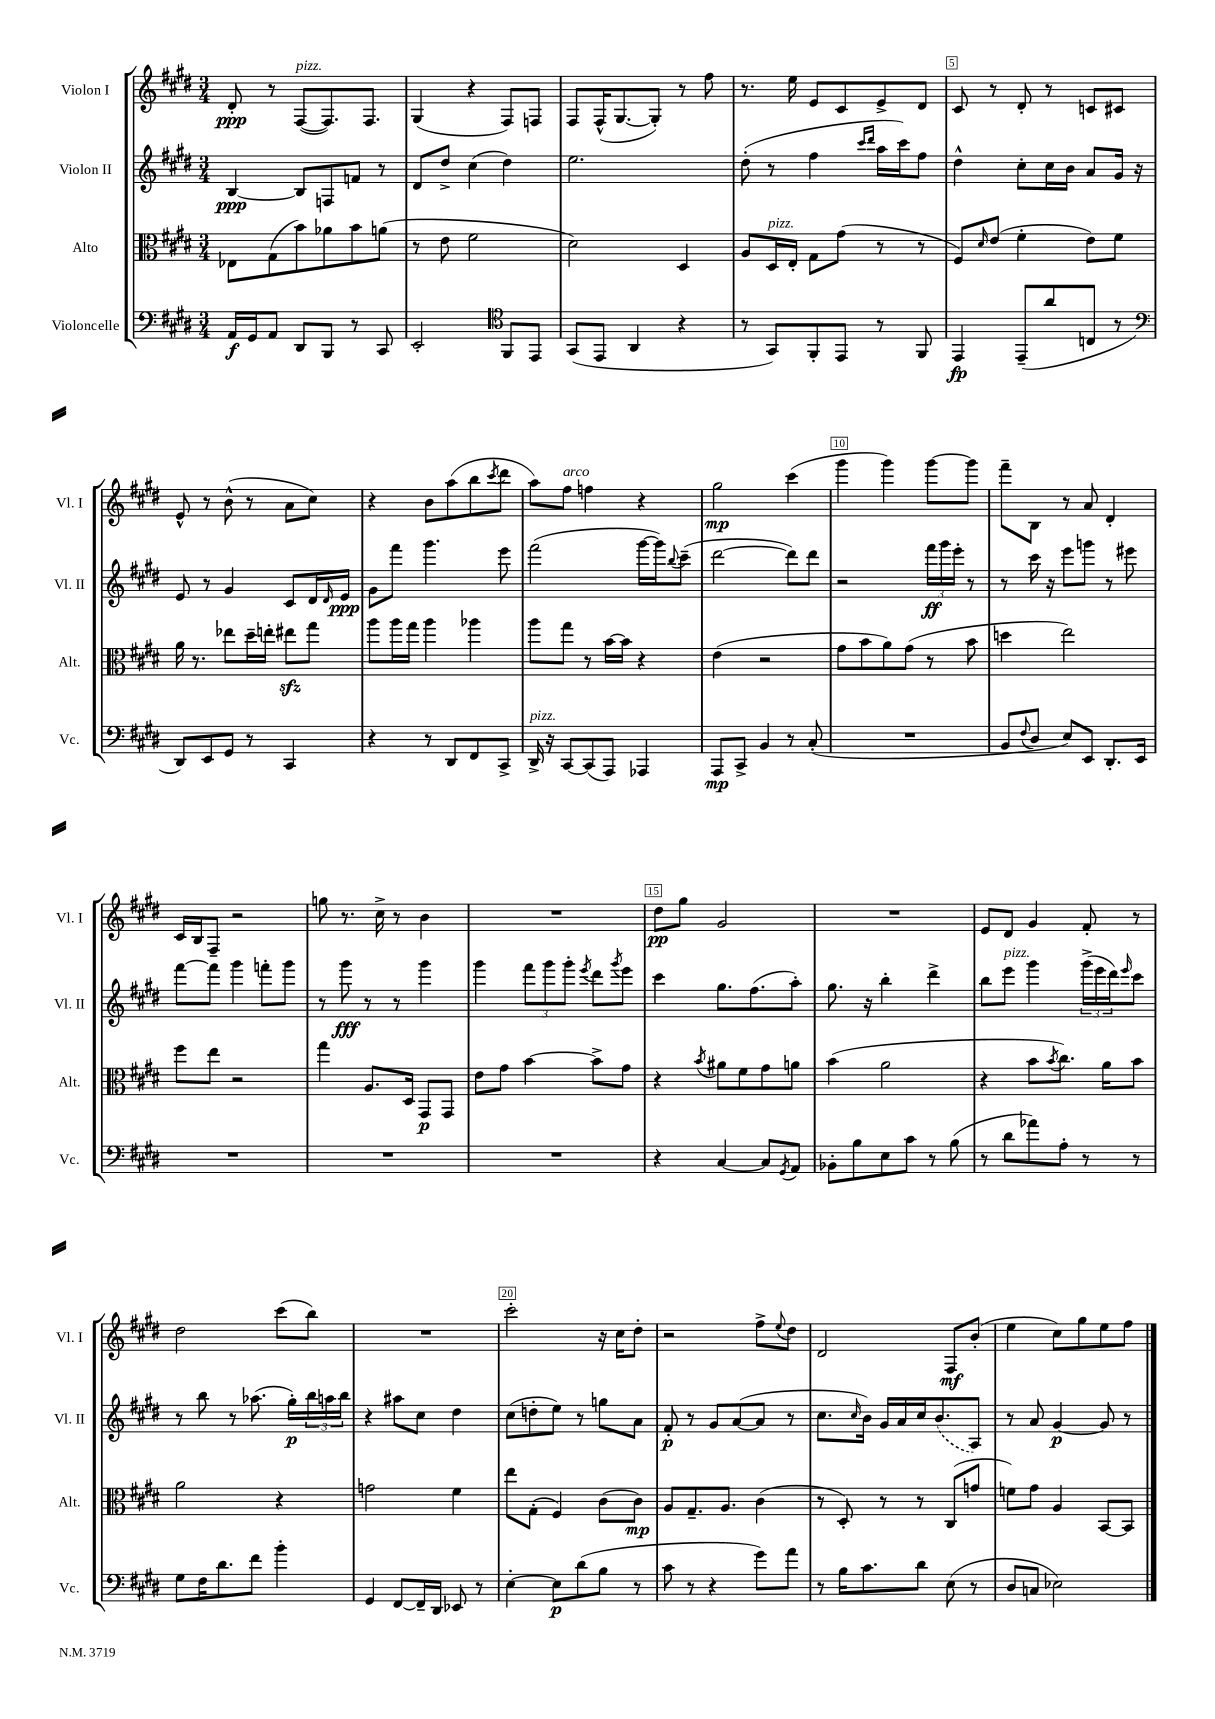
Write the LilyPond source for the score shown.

<<
\new StaffGroup <<
\new Staff = "s0" \with { instrumentName = "Violon I" shortInstrumentName = "Vl. I" } {
    \clef treble \key e \major \numericTimeSignature \time 3/4
    dis'8-.\ppp r8 fis8~^\markup { \italic "pizz." }( fis8.) fis8. |
    gis4( r4 fis8) f8 |
    fis8 fis16-^( gis8.~ gis8-.) r8 fis''8 |
    r8. e''16 e'8 cis'8 e'8-> dis'8 |
    cis'8 r8 dis'8-. r8 c'8 cis'8 |
    e'8-^ r8 b'8-^( r8 a'8 cis''8) |
    r4 b'8 a''8( b''8 \acciaccatura { cis'''8 } dis'''8 |
    a''8) fis''8^\markup { \italic "arco" } f''4 r4 |
    gis''2\mp cis'''4( |
    gis'''4 gis'''4) gis'''8~ gis'''8 |
    fis'''8-- b8 r8 a'8 dis'4-. |
    cis'16 b16 fis8-- r2 |
    g''8 r8. cis''16-> r8 b'4 |
    R2. |
    dis''8\pp gis''8 gis'2 |
    R2. |
    e'8 dis'8 gis'4 fis'8-. r8 |
    dis''2 cis'''8( b''8) |
    R2. |
    cis'''2-. r16 cis''16 dis''8-. |
    r2 fis''8-> \appoggiatura { e''8 } dis''8 |
    dis'2 fis8\mf b'8-.( |
    e''4 cis''8) gis''8 e''8 fis''8 \bar "|." |
}
\new Staff = "s1" \with { instrumentName = "Violon II" shortInstrumentName = "Vl. II" } {
    \clef treble \key e \major \numericTimeSignature \time 3/4
    b4~\ppp b8 f8 f'8 r8 |
    dis'8 dis''8-> cis''4( dis''4) |
    e''2. |
    dis''8-.( r8 fis''4 \grace { cis'''16 dis'''16 } a''16 cis'''16) fis''8 |
    dis''4-^ cis''8-. cis''16 b'16 a'8 gis'16 r16 |
    e'8 r8 gis'4 cis'8 dis'16 \grace { dis'16 } e'16\ppp |
    gis'8 fis'''8 gis'''4. e'''8 |
    fis'''2( gis'''16~ gis'''16) \appoggiatura { b''8 } cis'''8--( |
    dis'''2~ dis'''8) dis'''8 |
    r2 \tuplet 3/2 { fis'''16\ff gis'''16 e'''16-. } r8 |
    r8 cis'''16 r16 e'''8 g'''8 r8 eis'''8 |
    fis'''8~ fis'''8 gis'''4 f'''8-. gis'''8 |
    r8 gis'''8\fff r8 r8 gis'''4 |
    gis'''4 \tuplet 3/2 { fis'''8 gis'''8 gis'''8-. } \acciaccatura { e'''8 } dis'''8 \acciaccatura { gis'''8 } e'''8 |
    cis'''4 gis''8. fis''8.( a''8-.) |
    gis''8. r16 b''4-. dis'''4-> |
    b''8 e'''8^\markup { \italic "pizz." } gis'''4 \tuplet 3/2 { gis'''16->( e'''16 dis'''16) } \grace { e'''16 } cis'''8 |
    r8 b''8 r8 aes''8.( gis''16-.\p) \tuplet 3/2 { b''16 a''16 b''16 } |
    r4 ais''8 cis''8 dis''4 |
    cis''8( d''8-. e''8) r8 g''8 a'8 |
    fis'8-.\p r8 gis'8 a'8~( a'8 r8 |
    cis''8. \grace { cis''16 } b'16) gis'16 a'16 cis''16 \once \slurDashed b'8.( a8) |
    r8 a'8 gis'4~\p gis'8 r8 \bar "|." |
}
\new Staff = "s2" \with { instrumentName = "Alto" shortInstrumentName = "Alt." } {
    \clef alto \key e \major \numericTimeSignature \time 3/4
    ees8 gis8( b'8) aes'8 b'8 a'8( |
    r8 e'8 fis'2 |
    dis'2) dis4 |
    a8 dis16^\markup { \italic "pizz." } e16-. gis8 gis'8( r8 r8 |
    fis8) \grace { dis'16 } e'8( fis'4-. e'8) fis'8 |
    a'16 r8. ees''8 dis''16-- e''16-. eis''8\sfz gis''8 |
    a''8 a''16 gis''16 a''4 aes''4 |
    a''8 gis''8 r8 b'16~ b'16 r4 |
    e'4( r2 |
    gis'8 b'8 a'8) gis'8( r8 b'8 |
    d''4 e''2) |
    fis''8 e''8 r2 |
    gis''4 a8. dis16 gis,8\p gis,8 |
    e'8 gis'8 b'4~ b'8-> gis'8 |
    r4 \acciaccatura { b'8 } ais'8 fis'8 gis'8 a'8 |
    b'4( a'2 |
    r4 b'8 \acciaccatura { b'8 } cis''8.) a'16 b'8 |
    a'2 r4 |
    g'2 fis'4 |
    e''8 gis8-.( fis4) cis'8( cis'8\mp) |
    a8 gis8.-- a8. cis'4( |
    r8 dis8-.) r8 r8 cis8( g'8 |
    f'8) gis'8 a4 b,8~ b,8 \bar "|." |
}
\new Staff = "s3" \with { instrumentName = "Violoncelle" shortInstrumentName = "Vc." } {
    \clef bass \key e \major \numericTimeSignature \time 3/4
    a,16\f gis,16 a,8 dis,8 b,,8 r8 cis,8 |
    e,2-. \clef tenor fis,8 e,8 |
    gis,8( e,8 a,4 r4 |
    r8 gis,8) fis,8-. e,8 r8 fis,8 |
    e,4\fp e,8--( a'8 c8 r8 |
    \clef bass dis,8) e,8 gis,8 r8 cis,4 |
    r4 r8 dis,8 fis,8 cis,8-> |
    dis,16->^\markup { \italic "pizz." } r16 cis,8~ cis,8( a,,8) aes,,4 |
    a,,8\mp cis,8-> b,4 r8 cis8-.( |
    R2. |
    b,8 \appoggiatura { fis8 } dis8 e8) e,8 dis,8.-. e,16 |
    R2. |
    R2. |
    R2. |
    r4 cis4~ cis8 \acciaccatura { gis,8 } a,8 |
    bes,8-. b8 e8 cis'8 r8 b8( |
    r8 dis'8 aes'8) a8-. r8 r8 |
    gis8 fis16 dis'8. fis'8 b'4-. |
    gis,4 fis,8~ fis,16-- dis,16 ees,8 r8 |
    e4~-. e8\p dis'8( b8 r8 |
    cis'8 r8 r4 gis'8) a'8 |
    r8 b16 cis'8. dis'8 e8( r8 |
    dis8 c8 ees2) \bar "|." |
}
>>
>>
\layout { \context { \Score \override BarNumber.break-visibility = ##(#f #t #t) barNumberVisibility = #(every-nth-bar-number-visible 5) \override BarNumber.stencil = #(make-stencil-boxer 0.1 0.3 ly:text-interface::print) } }
